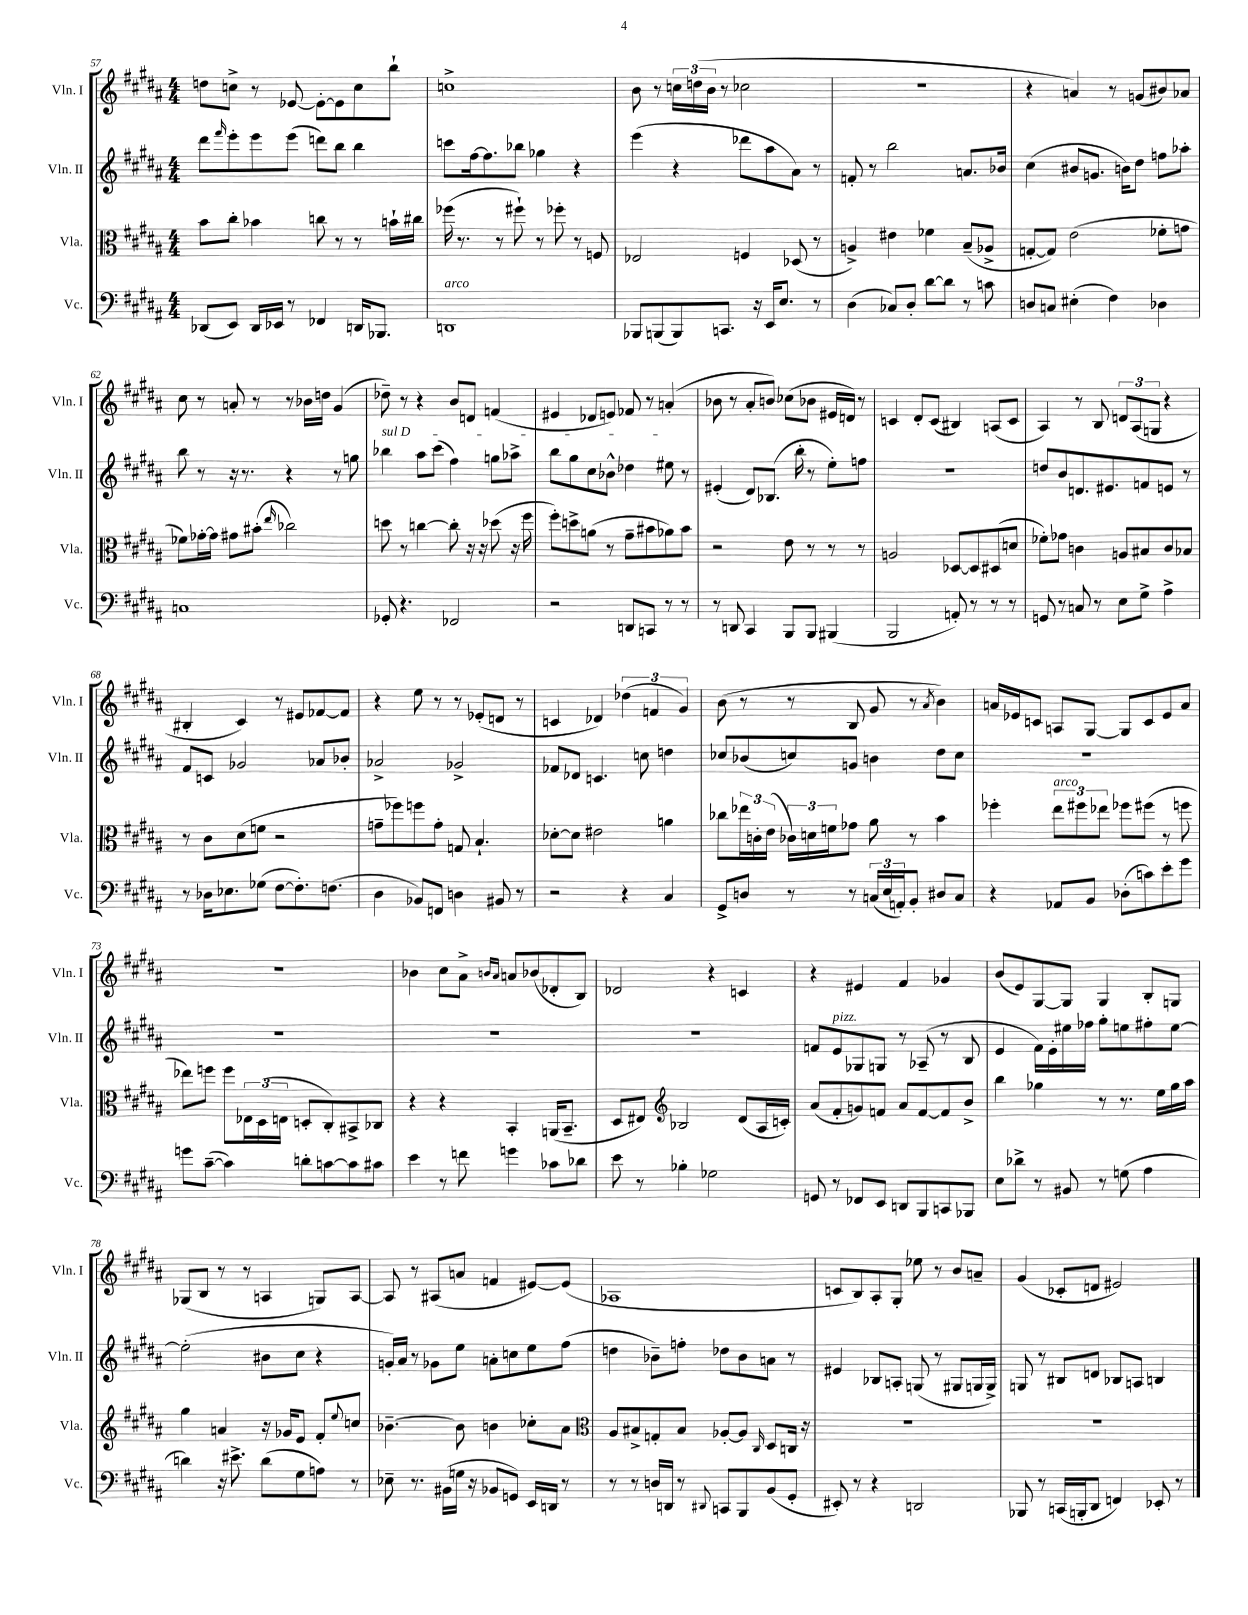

**kern	**kern	**kern	**kern
*part4	*part3	*part2	*part1
*staff4	*staff3	*staff2	*staff1
*I"Vc.	*I"Vla.	*I"Vln. II	*I"Vln. I
*I'Vc.	*I'Vla.	*I'Vln. II	*I'Vln. I
*clefF4	*clefC3	*clefG2	*clefG2
*k[f#c#g#d#a#]	*k[f#c#g#d#a#]	*k[f#c#g#d#a#]	*k[f#c#g#d#a#]
*M4/4	*M4/4	*M4/4	*M4/4
=57	=57	=57	=57
(8DD-X/L	8b\L	8ddd#\L	8ddn\L
.	.	16qqfff#/	.
8EE/J)	8cc#'\J	8eee'\	8ccn^\J
16DD-/LL	4b-X\	8eee\	8r
16EE-X/JJ	.	.	.
8r	.	(8eee\J	[8e-X/
4FF-X/	8ccn\	8dddn\L)	8e-'\L_
.	8r	8bb\J	8e-\]
16DDn/KL	8r	4bb\	8cc\
8.BBB-X/J	.	.	.
.	16bn`\LL	.	8bb`\J
.	16cc#X\JJ	.	.
=58	=58	=58	=58
!LO:TX:a:i:t=arco	!	!	!
1DDn	(16ff-X\	8cccn\L	1ccn^
.	8.r	.	.
.	.	[16ff#\k	.
.	.	8.ff#\]	.
.	8r	.	.
.	8ff#X`\)	8bb-X\J	.
.	8r	4gg-X\	.
.	8ff-X'\	.	.
.	8r	4r	.
.	8Fn/	.	.
=59	=59	=59	=59
8BBB-X/L	2E-X/	(4eee\	8b\
(8BBBn/	.	.	8r
8BBB/)	.	4r	24ccn\LL
.	.	.	(24ddn\
.	.	.	24b\JJ
8.CCn/J	.	.	8r
.	4Fn/	8ddd-X\L	2cc-X\
16r	.	.	.
16EE/KL	.	8aa#\	.
8.E/J	.	.	.
.	(8D-X/	8a#\J)	.
8r	8r	8r	.
=60	=60	=60	=60
(4D#\	4An^/)	8fn'/	1r
.	.	8r	.
8C-X/L)	4e#X\	2bb\	.
8D#'/J	.	.	.
[8d#\L	4f-X\	.	.
8d#\J]	.	.	.
8r	(8B~/L	8.an/L	.
8cn\	8A-X^/J	.	.
.	.	16b-X/Jk	.
=61	=61	=61	=61
8Dn/L	[8Gn'/L	(4cc#\	4r
8Cn/J	8G/J])	.	.
(4E#X'\	(2e\	8b#X/L	4an/)
.	.	8.gn/J	.
4F#\)	.	.	8r
.	.	16bn\KL)	.
.	.	8dd#\J	(8gn/L
4D-X\	8f-X'\L	8ffn\L	8b#X/)
.	8gn\J	8aa-X'\J	8a-X/J
!!LO:LB:g=z
=62	=62	=62	=62
1Cn	8f-X\L)	8bb\	8cc#\
.	[16g-X'\L	8r	8r
.	16g-\JJ]	.	.
.	8g#X\L	16r	8an'/
.	.	8.r	.
.	(8b#X'\J	.	8r
.	16qqee/	.	.
.	2cc-X\)	4r	8r
.	.	.	16b-X\LL
.	.	.	16ddn\JJ
.	.	8r	(4g#/
.	.	8ggn\	.
=63	=63	=63	=63
!	!	!LO:TX:a:i:t=sul D	!
8GG-X'/	8ddn\	4bb-X\	8dd-X~\)
4.r	8r	.	8r
.	[4ccn\	8aa#\L	4r
.	.	(8ccc#\J	.
2FF-X/	8cc'\]	4ff#\)	8b/L
.	16r	.	8dn/J
.	16r	.	.
.	(8dd-X\	8ggn\L	(4fn/
.	16r	8aa-X^\J	.
.	16ff#\	.	.
=64	=64	=64	=64
2r	8ff#'\L)	8bb\L	4e#X/
.	8ddn^\	8gg#\	.
.	(8an\J	8cc#\	8d-X/L
.	8r	8b-X^^\J	8en/J)
8DDn/L	8g#~\L	4dd-X\	8f-X/
8CCn/J	8b#X\	.	8r
8r	8a-X\)	8ee#X\	(4an'/
8r	8b#\J	8r	.
=65	=65	=65	=65
8r	2r	(4e#X'/	8b-X\
8DDn/	.	.	8r
4CC#/	.	8d#/L)	8a#'/L
.	.	(8.B-X/J	8bn/J)
8BBB/L	8e\	.	(8cc-X\L
.	.	16bb'\	.
8BBB/J	8r	8r	8b-X\J
(4BBB#X/	8r	8ee'\L)	16e#X/LL
.	.	.	16dn/JJ)
.	8r	8ffn\J	8r
=66	=66	=66	=66
2BBB/	2An/	1r	4cn/
.	.	.	8d#'/L
.	.	.	(8c/J
8AAn'/)	[8D-X/L	.	4B#X/)
8r	8D-/]	.	.
8r	(8D#X/	.	(8An/L
8r	8dn/J	.	8c/J
=67	=67	=67	=67
8GGn/	8f-X'\L)	8ddn/L	4A#/)
8r	8g-X\J	8b/	.
8Cn/	4cn\	8.dn/	8r
8r	.	.	8B/
.	.	8.e#X/	.
8E\L	8An/L	.	12dn/L
.	.	.	(12A#/
8G#^\J	8B#X/	8fn/	.
.	.	.	12Gn/J
4A#^\	8c/	8en/J	4r
.	8B-X/J	8r	.
!!LO:LB:g=z
=68	=68	=68	=68
8r	8r	8f#/L	4B#X'/
16D-X\KL	8c#\L	8cn/J	.
8.E-X\	.	.	.
.	(8d#\	2g-X/	4c#/)
(8G-X\J	8fn\J	.	.
[8F#\L	2r	.	8r
8.F#'\])	.	.	8e#X/L
.	.	8a-X/L	[8f-X/
(8.Fn\J	.	.	.
.	.	8b-X'/J	8f-/J]
=69	=69	=69	=69
4D#\	8gn~\L	2a-X^/	4r
.	8ff-X\)	.	.
8BB-X/L)	8ffn\	.	8ee\
8FFn/J	8g'\J	.	8r
4Dn\	8Gn/	2g-X^/	8r
.	4.B`/	.	(8e-X'/L
8BB#X/	.	.	8dn/J
8r	.	.	8r
=70	=70	=70	=70
2r	[8d-X'\L	8f-X/L	4cn/
.	8d-\J]	8d-X/J	.
.	2e#X\	4.cn/	4d-X/)
4r	.	.	(6dd-X\
.	.	8ccn\	.
.	.	.	6fn/
4C#/	4an\	4ddn\	.
.	.	.	6g#/)
=71	=71	=71	=71
8GG#^/L	8cc-X\L	8cc-X/L	(8b\
8Dn/J	24ee-X\L	(8b-X/	8r
.	24cn'\	.	.
.	(24e\JJ	.	.
8r	24c-X\LL)	8ccn/)	8r
.	24dn\	.	.
.	24fn\J	.	.
8r	8g-X\J	8gn/J	8B/
(24Cn/LL	8a#\	4bn\	8g#/
24E/	.	.	.
24AAn'/J)	.	.	.
8BB'/J	8r	.	8r
.	.	.	8qa#/
8D#X/L	4b\	8dd#\L	4b\)
8C/J	.	8cc\J	.
=72	=72	=72	=72
4r	4ff-X'\	1r	16an/LL
.	.	.	16e-X/J
.	.	.	8cn/J
!	!LO:TX:a:i:t=arco	!	!
8AA-X/L	12ee\L	.	8An/L
.	12ff#X\	.	.
8BB/J	.	.	[8G#/J
.	12ee-X\J	.	.
(8D-X'\L	8ff-X\L	.	8G#/L]
8cn\)	(8ff#X\J	.	8c/
8e'\	8r	.	8e-/
8g#\J	8ffn\	.	8a/J
!!LO:LB:g=z
=73	=73	=73	=73
8gn\L	8ee-X\L)	1r	1r
([8c#~\J	8ffn\J	.	.
4c#\])	8ff\L	.	.
.	24E-X\L	.	.
.	(24D#\	.	.
.	24En\JJ	.	.
8dn'\L	8Dn'/L	.	.
[8cn\	8C#'/)	.	.
8c\]	8BB#X^/	.	.
8c#X\J	8C-X/J	.	.
=74	=74	=74	=74
4e\	4r	1r	4b-X\
8r	4r	.	8cc#\L
8fn\	.	.	8a#^\J
.	.	.	16qqbn/LL
.	.	.	16qqa#/JJ
4gn\	4BB'/	.	8an/L
.	.	.	(8b-X/
8c-X\L	(16AAn/KL	.	8d-X'/
.	8.BB~/J	.	.
8d-X\J	.	.	8B/J)
=75	=75	=75	=75
8e\	8D#/L	1r	2d-X/
8r	8E#X/J)	.	.
*	*clefG2	*	*
4B-X'\	2B-X/	.	.
2G-X\	.	.	4r
.	(8d#/L	.	4cn/
.	16A#/L	.	.
.	16cn'/JJ)	.	.
=76	=76	=76	=76
8GGn/	(8a#/L	8fn/L	4r
!	!	!LO:TX:a:i:t=pizz.	!
8r	8f#'/	8e/	.
8FF-X/L	8gn/)	8G-X/	4e#X/
8EE/J	8fn/J	8Gn/J	.
8DDn/L	8a#/L	8r	4f#/
8BBB/	[8f/	(8A-X~/	.
8CCn/	8f/]	8r	4g-X/
8BBB-X/J	8b^/J	8B/	.
=77	=77	=77	=77
8E\L	4bb\	4e/	(8b/L
8d-X^\J	.	.	8e/)
8r	4gg-X\	16f#\LL)	[8G#/
.	.	16e'\	.
8BB#X/	.	16ee#X\	8G#/J]
.	.	16ff-X\JJ	.
8r	8r	8gg#'\L	4G#/
(8Gn\	8.r	8een\	.
4A#\	.	8ff#X'\	8B'/L
.	16ee\LL	.	.
.	16gg-\	[8ee\J	8Gn/J
.	16aa#\JJ	.	.
!!LO:LB:g=z
=78	=78	=78	=78
4dn\)	4gg#\	(2ee'\]	(8G-X/L
.	.	.	8B/J
16r	4an/	.	8r
8.e#X^\	.	.	.
.	.	.	8r
(8d\L	16r	8b#X\L	4An/
.	16g-X/KL	.	.
8G#\	8e/J	8cc#\J	.
8An\J)	8f#'/L	4r	8Gn/L)
.	8qqee/	.	.
8r	8ccn/J	.	[8A/J
=79	=79	=79	=79
8E-X~\	[4.b-X~\	16gn'/LL)	8A/]
.	.	16a#/JJ	.
8.r	.	8r	8r
.	.	8g-X\L	(8A#X/L
(16BB#X\LL	.	.	.
16Gn\JJ	8b-\]	8ee\J	8an/J
16r	.	.	.
8BB-X/L	4bn\	8an'\L	4fn/
8GGn/J)	.	8ccn\	.
16EE/LL	8cc-X'\L	8ee\	[8e#X/L)
16DDn/JJ	.	.	.
8r	8a#\J	(8ff#\J	(8e#/J]
=80	=80	=80	=80
*	*clefC3	*	*
8r	8A#/L	4ddn\	1A-X
8r	8B#X^/	.	.
16Dn/LL	8Gn'/	8b-X~\L)	.
16DDn/JJ	.	.	.
8r	8B#/J	8ffn'\J	.
8qqDD#X/	.	.	.
8CCn/L	[8A-X'/L	8dd-X\L	.
8BBB/	8A-/J]	8b-\	.
.	16qqC#/	.	.
(8BB/	8D#/L	8an\J	.
8GG#'/J	16Cn/Jk	8r	.
.	16r	.	.
=81	=81	=81	=81
8EE#X'/)	1r	4e#X/	8cn/L
8r	.	.	8B/)
4r	.	8B-X/L	8A#'/
.	.	8An'/J	8G#'/J
2DDn/	.	(8Gn/	8ee-X\
.	.	8r	8r
.	.	8G#X/L	8b/L
.	.	16Gn/L	8an~/J
.	.	16G^/JJ)	.
=82	=82	=82	=82
8BBB-X/	1r	8Gn/	(4g#/
8r	.	8r	.
(16CCn/LL	.	8B#X/L	8c-X'/L
16BBBn'/J	.	.	.
8DD#/J	.	8dn/J	8dn/J
4FFn/)	.	8B-X/L	2e#X/)
.	.	8An/J	.
8EE-X'/	.	4Bn/	.
8r	.	.	.
==	==	==	==
*-	*-	*-	*-
